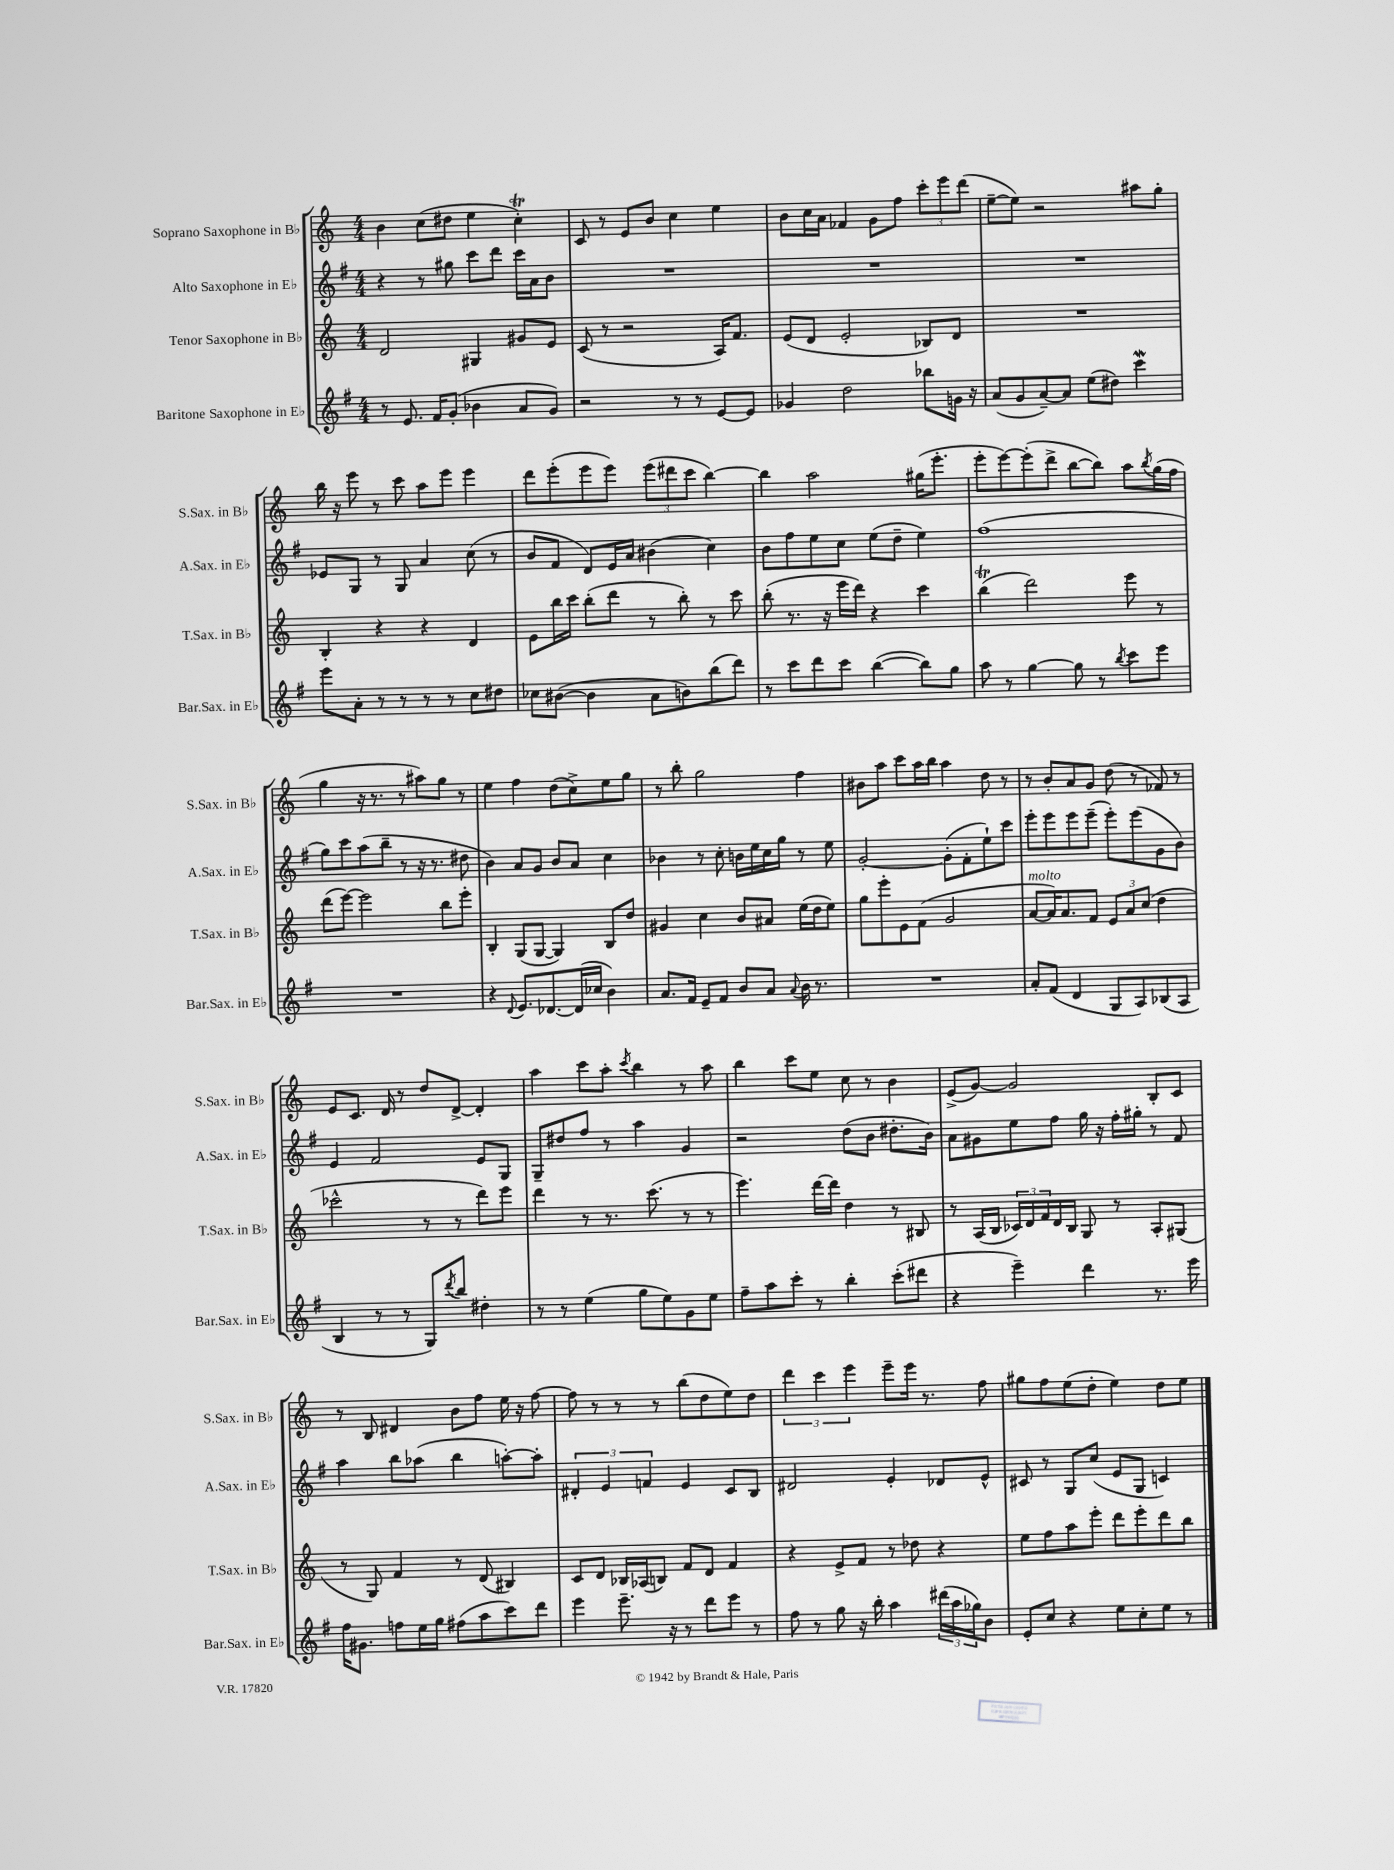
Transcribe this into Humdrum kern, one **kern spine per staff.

**kern	**kern	**kern	**kern
*part4	*part3	*part2	*part1
*staff4	*staff3	*staff2	*staff1
*I"Baritone Saxophone in E♭	*I"Tenor Saxophone in B♭	*I"Alto Saxophone in E♭	*I"Soprano Saxophone in B♭
*I'Bar.Sax. in E♭	*I'T.Sax. in B♭	*I'A.Sax. in E♭	*I'S.Sax. in B♭
*clefG2	*clefG2	*clefG2	*clefG2
*k[f#]	*k[]	*k[f#]	*k[]
*M4/4	*M4/4	*M4/4	*M4/4
=1	=1	=1	=1
8r	2d/	4r	4b\
8.e/	.	.	.
.	.	8r	(8cc\L
16f#/KL	.	.	.
(8g'/J	.	8gg#X\	8dd#X\J
4b-X\	4G#X/	8ccc\L	4ee\
.	.	8ddd\J	.
8a/L	8g#X/L	16ccc\LL	4ccT'\)
.	.	16a\J	.
8g/J)	8e/J	8b\J	.
=2	=2	=2	=2
2r	(8c/	1r	8c/
.	8r	.	8r
.	2r	.	8e/L
.	.	.	8b/J
8r	.	.	4cc\
8r	.	.	.
[8e/L	16A/KL)	.	4ee\
.	8.f/J	.	.
8e/J]	.	.	.
=3	=3	=3	=3
4g-X/	(8e/L	1r	8b\L
.	8d/J	.	16cc\L
.	.	.	16a\JJ
2dd\	2e'/	.	4f-X/
.	.	.	8g\L
.	.	.	8ff\J
8bb-X\L	8B-X/L)	.	12ccc'\L
.	.	.	12eee\
16gn\Jk	8d/J	.	.
.	.	.	(12ddd\J
16r	.	.	.
=4	=4	=4	=4
(8a/L	1r	1r	[8ee~\L
8g/	.	.	8ee\J])
[8a~/)	.	.	2r
8a/J]	.	.	.
(8ee\L	.	.	.
8dd#X\J)	.	.	.
4cccw\	.	.	8aa#X\L
.	.	.	8gg'\J
!!LO:LB:g=z
=5	=5	=5	=5
8eee\L	4B'/	8e-X/L	16bb\
.	.	.	16r
8a'\J	.	8G/J	8eee\
8r	4r	8r	8r
8r	.	8G/	8ccc\
8r	4r	4a/	8aa\L
8r	.	.	8eee\J
8cc\L	4d/	(8cc\	4eee\
8dd#X\J	.	8r	.
=6	=6	=6	=6
8cc-X\L	8e\L	8b/L	8ddd\L
([8b#X\J	16bb\L	8f#/J	(8eee'\
.	16ccc\JJ	.	.
4b#\]	(8bb'\L	8d/L)	8eee\
.	8ddd\J	16e/L	8eee\J)
.	.	16a/JJ	.
8a\L	8r	(4b#X\	(12eee\L
.	.	.	12ddd#X\
8bn\)	8bb'\)	.	.
.	.	.	12ccc\J
(8bb\	8r	4cc\)	[4bb\)
8ddd\J)	8ccc\	.	.
=7	=7	=7	=7
8r	(8bb'\	8b\L	4bb\]
8ccc\L	8.r	8ff#\	.
8ddd\	.	8ee\	2aa\
.	16r	.	.
8ccc\J	16eee\LL	8cc\J	.
.	16ddd\JJ)	.	.
([4bb\	4r	(8ee\L	.
.	.	8dd~\J	.
8bb\L])	4ccc\	4ee\)	(16gg#X\KL
.	.	.	8.eee'\J
8gg\J	.	.	.
=8	=8	=8	=8
8aa\	(4bbt\	(1ff#	8eee'\L
8r	.	.	[8eee\)
[4gg\	2ddd\)	.	(8eee'\]
.	.	.	8ddd^\J
8gg\]	.	.	[8bb\L
8r	.	.	8bb\J])
8qbb/	.	.	.
8ccc\L	8eee\	.	8aa\L
.	.	.	8qbb/
8eee\J	8r	.	(16gg\L
.	.	.	16ff\JJ
!!LO:LB:g=z
=9	=9	=9	=9
1r	(8ddd\L	8gg\L)	4gg\
.	[8eee\J)	8ccc\	.
.	2eee\]	(8aa\	16r
.	.	.	8.r
.	.	8bb~\J	.
.	.	8r	8r
.	.	16r	8aa#X\L)
.	.	8.r	.
.	8bb\L	.	8gg\J
.	8eee'\J	8dd#X\	8r
=10	=10	=10	=10
4r	4B'/	4b\)	4ee\
8qqd/	.	.	.
8.e/L	(8G/L	8a/L	4ff\
.	[8G/J	8g/J	.
[8.d-X/	.	.	.
.	4G/])	8b/L	(8dd\L
(16d-/L]	.	8a/J	8cc^\)
16cc-X/JJ	.	.	.
4b\)	8B/L	4cc\	8ee\
.	8dd/J	.	8gg\J
=11	=11	=11	=11
8.a/L	4g#X/	4b-X\	8r
.	.	.	8bb'\
16f#/Jk	.	.	.
8e~/L	4cc\	8r	2gg\
8f#/J	.	8cc'\	.
8b/L	8b/L	16bn\LL	.
.	.	16ee\	.
8a/J	8a#X/J	16cc\	.
.	.	16gg\JJ	.
8qqa/	.	.	.
16b\	(16ee\LL	8r	4ff\
8.r	16dd\J	.	.
.	8ee\J)	8ee\	.
=12	=12	=12	=12
1r	8gg\L	[2g'/	8b#X\L
.	8eee'\	.	8aa\J
.	8e\	.	8ccc\L
.	(8f\J	.	16aa\L
.	.	.	16bb\JJ
.	2g/	(8g'\L]	4aa\
.	.	8f#'\	.
.	.	8ee`\)	8dd\
.	.	8ccc\J	8r
=13	=13	=13	=13
!	!LO:TX:a:i:t=molto	!	!
8a'/L	[8a/L	8eee'\L	8r
(8f#/J	16a/K])	8eee\	8b'/L
.	8.a/	.	.
4d/	.	8eee\	8a/
.	8f/J	(8eee~\J	8g/J
8G/L	12e/L	8eee'\L)	(8dd\
.	12a/	.	.
8A/)	.	(8eee\	8r
.	(12cc/J	.	.
(8B-X/	4dd\	8g\	8f-X/)
8A/J	.	8b\J)	8r
!!LO:LB:g=z
=14	=14	=14	=14
4B/	2ccc-X^^\	4e/	8e/L
.	.	.	8.c/J
8r	.	2f#/	.
.	.	.	16d/
8r	.	.	8r
8G/L)	8r	.	8dd/L
8qddd/	.	.	.
8bb/J	8r	.	[8d^/J
4dd#X'\	8ddd\L)	8e/L	4d'/]
.	8eee\J	8G/J	.
=15	=15	=15	=15
8r	4ddd\	8G~/L	4aa\
8r	.	8dd#X/	.
(4ee\	8r	8ff#/J	8ccc\L
.	8.r	8r	8aa'\J
.	.	.	8qccc/
8gg\L	.	4aa\	4bb\
.	(8.ccc\	.	.
8ee\)	.	.	.
8g\	8r	4g/	8r
8ee\J	8r	.	8aa\
=16	=16	=16	=16
8ff#~\L	4.eee\)	2r	4bb\
8aa\	.	.	.
8ccc'\J	.	.	8ccc\L
8r	[16ddd\LL	.	8ee\J
.	16ddd\JJ]	.	.
4bb'\	4dd\	(8dd\L	8cc\
.	.	8b\J	8r
(8ccc'\L	8r	8.dd#X'\L	4b\
8ddd#X\J	8B#X/	.	.
.	.	16b\Jk)	.
=17	=17	=17	=17
4r	8r	8a\L	(8e^/L
.	(16A/LL	8g#X\	[8g/J)
.	16B/JJ	.	.
4eee~\)	24c-X/LL)	8ee\	2g/]
.	24d/	.	.
.	24f/	.	.
.	16d/	8ff#\J	.
.	16B/JJ	.	.
4ddd\	8G/	16gg\	.
.	.	16r	.
.	8r	16ff#'\LL	.
.	.	16gg#X'\JJ	.
8.r	8A'/L	8r	8B'/L
.	(8G#X/J	8f#/	8c/J
16eee\	.	.	.
!!LO:LB:g=z
=18	=18	=18	=18
16ff#\KL	8r	4aa\	8r
8.g#X\J	.	.	.
.	8G/)	.	8B/
8ffn\L	4f/	8bb\L	4d#X/
16ee\L	.	(8aa-X\J	.
16gg\JJ	.	.	.
(8ff#X\L	8r	4bb\	8b\L
8aa\	(8d/	.	8ff\J
8ccc\)	4B#X/)	[8aan'\L)	16ee\
.	.	.	16r
8ddd\J	.	8aa'\J]	[8ff\
=19	=19	=19	=19
4eee\	8c/L	6d#X'/	8ff\]
.	8d/J	.	8r
.	.	6e/	.
8.eee~\	16B-X/LL	.	8r
.	(16A-X/J	.	.
.	.	6fn/	.
.	8Bn/J)	.	8r
16r	.	.	.
8r	8f/L	4e/	(8bb\L
8ddd\L	8d/J	.	8dd\
8eee\J	4f/	8c/L	8ee\)
8r	.	8B/J	8dd\J
=20	=20	=20	=20
8ff#\	4r	2d#X/	6ddd\
8r	.	.	.
.	.	.	6ccc\
8gg\	8e^/L	.	.
.	.	.	6eee\
16r	8f/J	.	.
16bb'\	.	.	.
4aa\	8r	4e'/	8eee~\L
.	8dd-X\	.	16eee\Jk
.	.	.	8.r
(24ddd#X\LL	4r	8d-X/L	.
24aa\	.	.	.
24gg-X\J)	.	.	.
8b\J	.	8e^^/J	8ff\
=21	=21	=21	=21
8e'/L	8ee\L	8c#X/	8gg#X\L
8cc/J	8ff\	8r	8ff\
4r	8aa\	8G/L	(8ee\
.	8eee'\J	(8cc/J	8dd'\J
8ee\L	8ddd\L	8e/L	4ee\)
8cc'\	8eee'\	8G/J	.
8ee\J	8ddd\	4cn/)	8dd\L
8r	8bb\J	.	8ee\J
==	==	==	==
*-	*-	*-	*-
